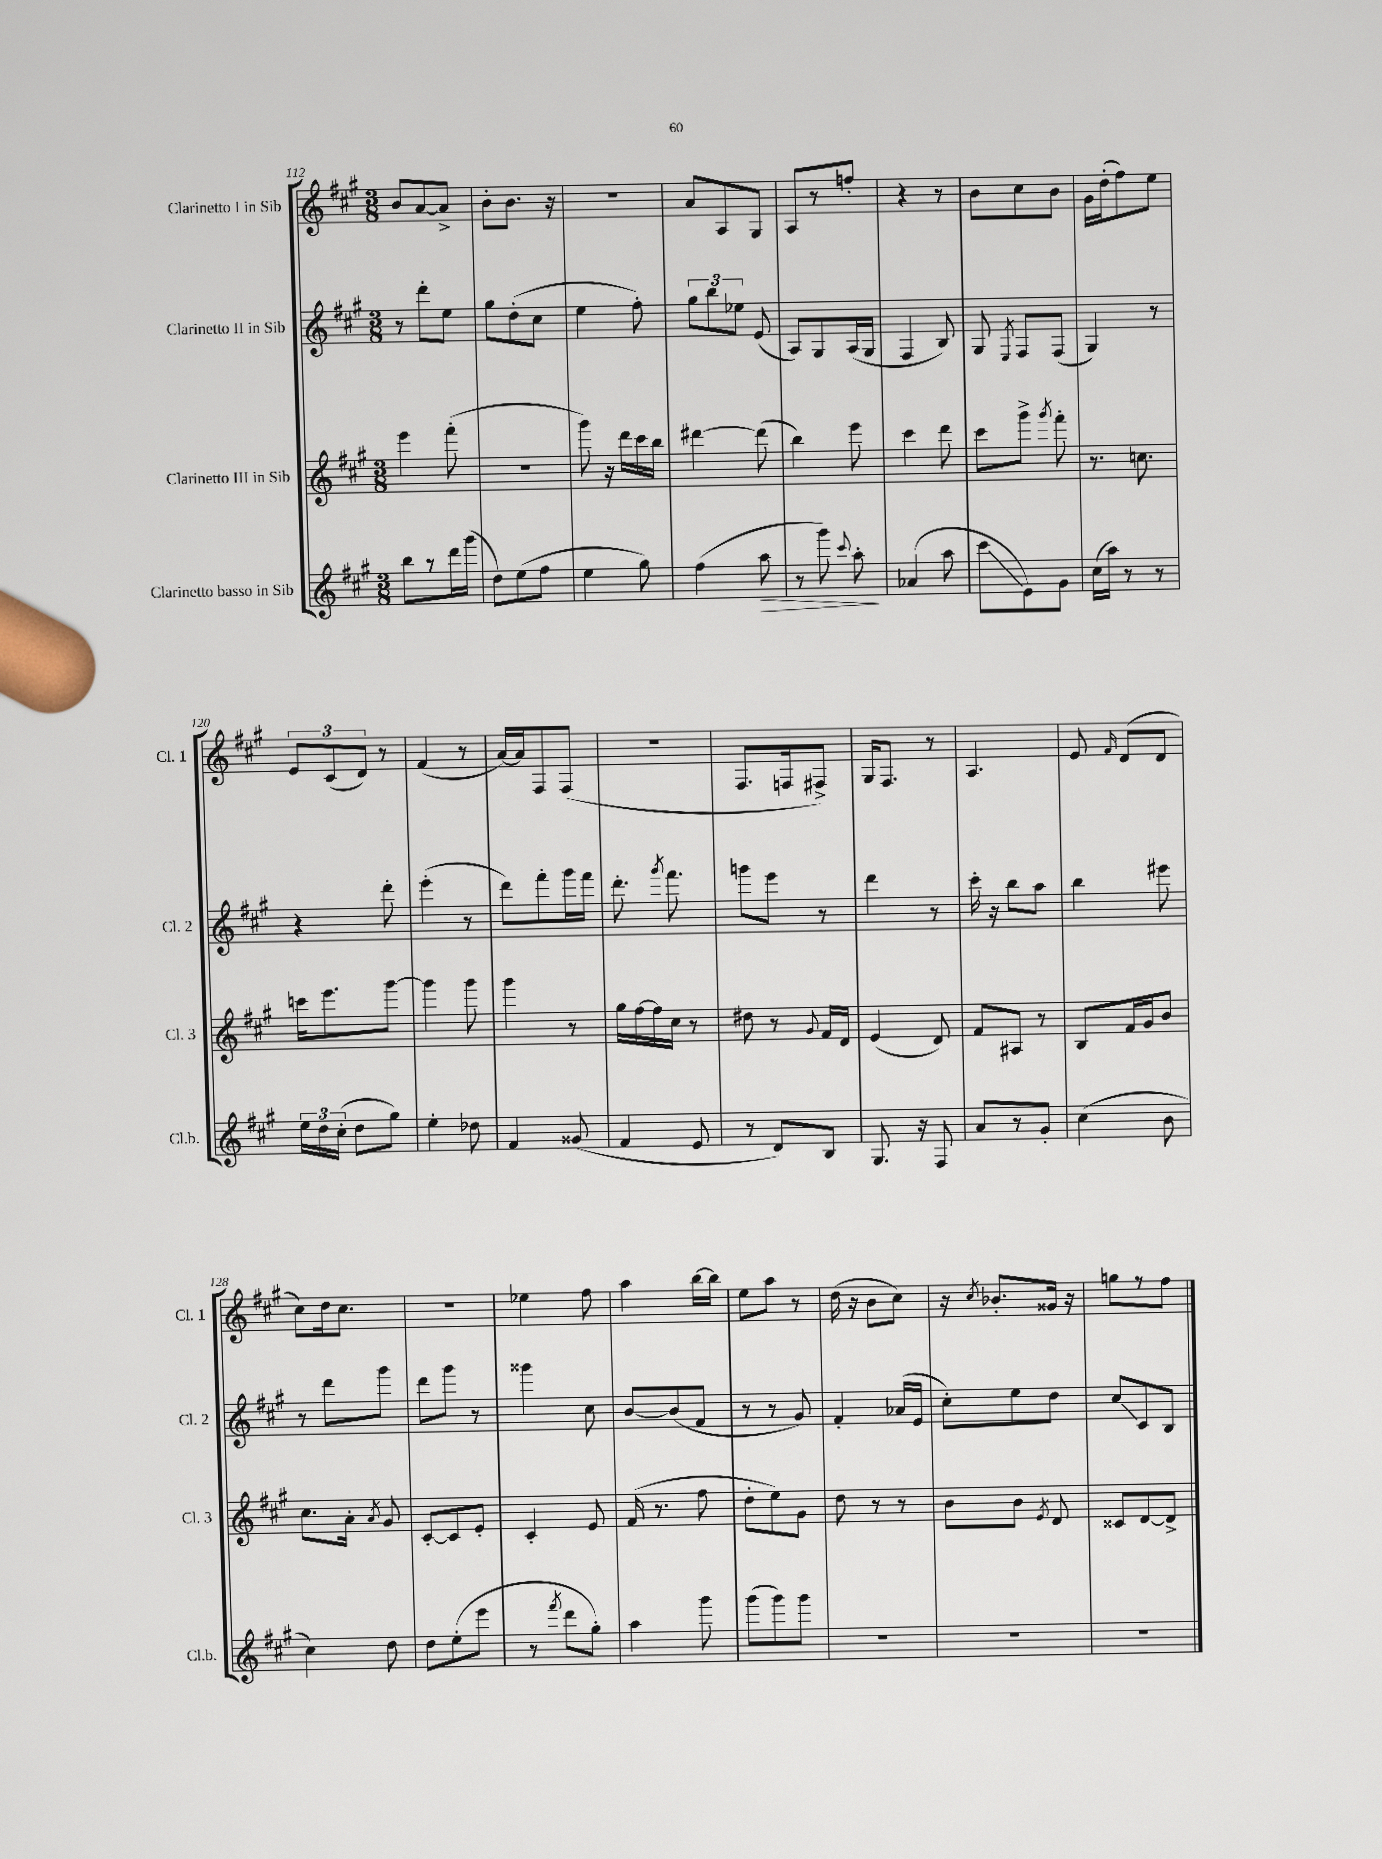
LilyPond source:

<<
\new StaffGroup <<
\new Staff = "s0" \with { instrumentName = "Clarinetto I in Sib" shortInstrumentName = "Cl. 1" } {
    \clef treble \key a \major \numericTimeSignature \time 3/8
    \autoBeamOff b'8[ a'8~ a'8]-> |
    b'8[-. b'8.] r16 |
    R4. |
    a'8[ a8 gis8] |
    a8[ r8 f''8]-. |
    r4 r8 |
    b'8[ cis''8 b'8] |
    gis'16[ d''16-.( fis''8) e''8] |
    \tuplet 3/2 { e'8[ cis'8( d'8]) } r8 |
    fis'4( r8 |
    a'16[~) a'16 fis8 fis8]( |
    r4. |
    fis8.[ f16 fis8]->) |
    gis16[ fis8.] r8 |
    a4. |
    e'8 \grace { fis'16 } d'8[( d'8] |
    cis''8[) d''16 cis''8.] |
    R4. |
    ees''4 fis''8 |
    a''4 b''16[~ b''16] |
    e''8[ a''8] r8 |
    d''16( r16 b'8[ cis''8]) |
    r16 \acciaccatura { cis''8 } bes'8.[-. gisis'16] r16 |
    g''8[ r8 fis''8] \bar "|." |
}
\new Staff = "s1" \with { instrumentName = "Clarinetto II in Sib" shortInstrumentName = "Cl. 2" } {
    \clef treble \key a \major \numericTimeSignature \time 3/8
    \autoBeamOff r8 d'''8[-. e''8] |
    gis''8[ d''8-.( cis''8] |
    e''4 fis''8-.) |
    \tuplet 3/2 { gis''8[ b''8 ees''8] } e'8( |
    a8[) gis8 a16( gis16] |
    fis4 b8) |
    gis8 \acciaccatura { e8 } fis8[ fis8]( |
    gis4) r8 |
    r4 d'''8-. |
    e'''4-.( r8 |
    d'''8[) fis'''8-. gis'''16 fis'''16] |
    d'''8.-. \acciaccatura { gis'''8 } fis'''8. |
    g'''8[ e'''8] r8 |
    d'''4 r8 |
    cis'''16-. r16 b''8[ a''8] |
    b''4 eis'''8 |
    r8 d'''8[ gis'''8] |
    d'''8[ gis'''8] r8 |
    gisis'''4 cis''8 |
    b'8[~ b'8( fis'8] |
    r8 r8 gis'8) |
    fis'4-. aes'16[( e'16] |
    cis''8[-.) e''8 d''8] |
    cis''8[\glissando cis'8 b8] \bar "|." |
}
\new Staff = "s2" \with { instrumentName = "Clarinetto III in Sib" shortInstrumentName = "Cl. 3" } {
    \clef treble \key a \major \numericTimeSignature \time 3/8
    \autoBeamOff e'''4 fis'''8-.( |
    R4. |
    gis'''8) r16 d'''16[ cis'''16 b''16] |
    dis'''4~ dis'''8( |
    b''4) e'''8 |
    cis'''4 d'''8 |
    cis'''8[ gis'''8]-> \acciaccatura { gis'''8 } fis'''8-. |
    r8. c''8. |
    c'''16[ e'''8. gis'''8]~ |
    gis'''4 gis'''8 |
    gis'''4 r8 |
    gis''16[ fis''16~ fis''16 cis''16] r8 |
    dis''8 r8 \appoggiatura { gis'8 } fis'16[ d'16] |
    e'4( d'8) |
    fis'8[ ais8] r8 |
    b8[ fis'16 gis'16 b'8] |
    cis''8.[ a'16]-. \acciaccatura { a'8 } gis'8 |
    cis'8[~-. cis'8 e'8]-. |
    cis'4-. e'8 |
    fis'16( r8. fis''8 |
    d''8[-. e''8) gis'8] |
    d''8 r8 r8 |
    b'8[ b'8] \acciaccatura { e'8 } d'8 |
    cisis'8[ d'8~ d'8]-> \bar "|." |
}
\new Staff = "s3" \with { instrumentName = "Clarinetto basso in Sib" shortInstrumentName = "Cl.b." } {
    \clef treble \key a \major \numericTimeSignature \time 3/8
    \autoBeamOff b''8[ r8 d'''16 gis'''16]( |
    d''8[) e''8( fis''8] |
    e''4 gis''8) |
    fis''4( a''8\> |
    r8 gis'''8) \appoggiatura { cis'''8 } a''8-.\! |
    aes'4( a''8 |
    cis'''8[\glissando e'8) gis'8] |
    cis''16[( a''16]) r8 r8 |
    \tuplet 3/2 { e''16[ d''16 cis''16]-.( } d''8[ gis''8]) |
    e''4-. des''8 |
    fis'4 gisis'8( |
    fis'4 e'8 |
    r8 d'8[) b8] |
    gis8. r16 fis8 |
    a'8[ r8 gis'8]-. |
    cis''4( b'8 |
    cis''4) d''8 |
    d''8[ e''8-.( e'''8] |
    r8 \acciaccatura { fis'''8 } d'''8[ gis''8]-.) |
    a''4 gis'''8 |
    gis'''8[( gis'''8) gis'''8] |
    R4. |
    R4. |
    R4. \bar "|." |
}
>>
>>
\layout { \context { \Score currentBarNumber = #112 } }
